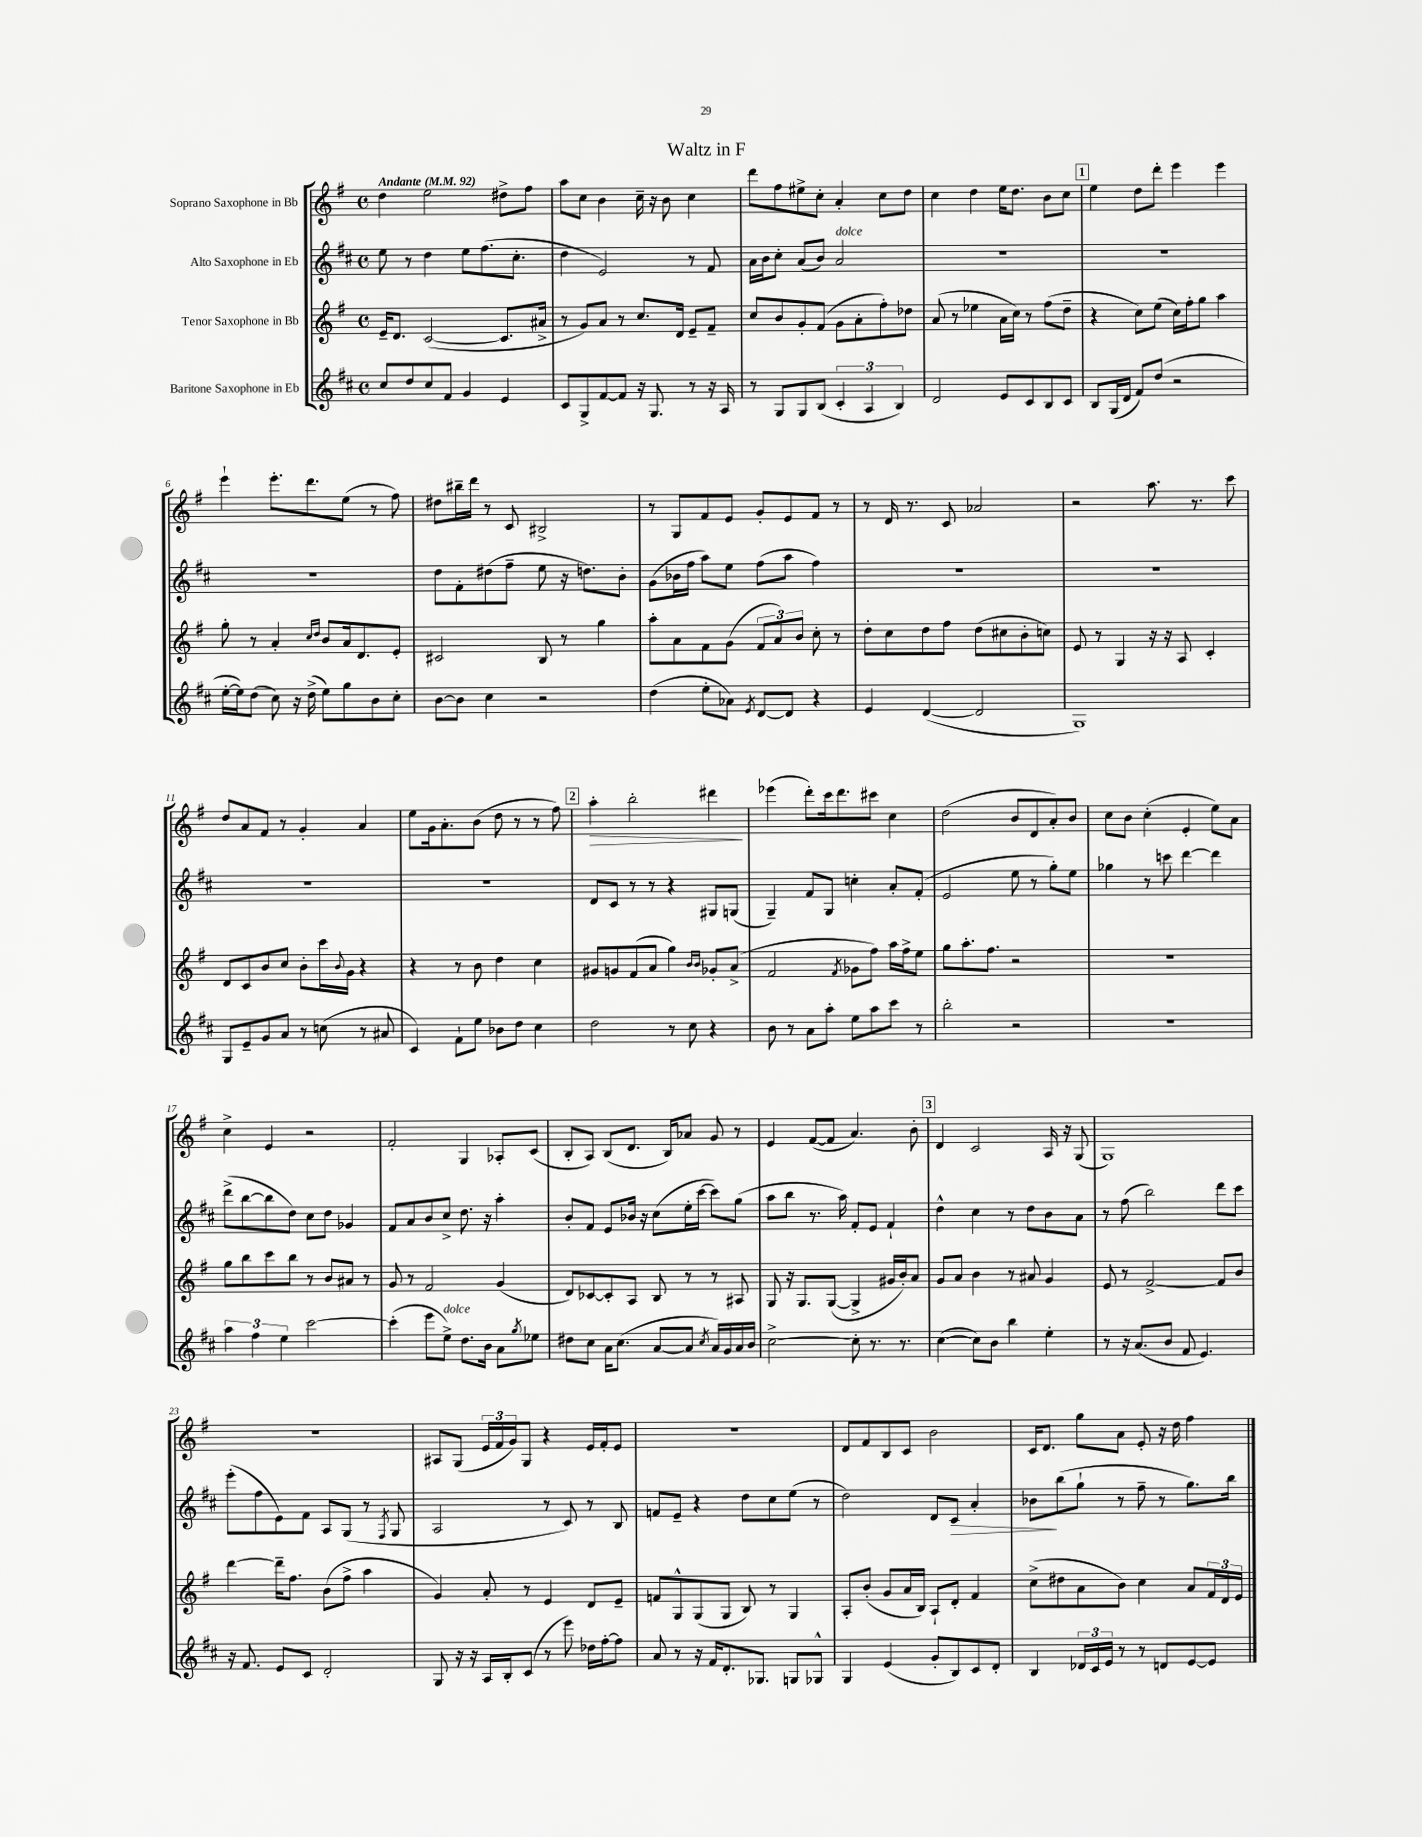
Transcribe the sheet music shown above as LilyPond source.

\header { title = "Waltz in F" }
<<
\new StaffGroup <<
\new Staff = "s0" \with { instrumentName = "Soprano Saxophone in Bb" } {
    \clef treble \key g \major \defaultTimeSignature \time 4/4 \tempo "Andante" 4 = 92
    d''4 e''2 dis''8-> fis''8 |
    a''8 c''8 b'4 c''16-- r16 b'8 c''4 |
    d'''8 fis''8 eis''8-> c''8-. a'4-. c''8 d''8 |
    c''4 d''4 e''16 d''8. b'8 c''8 |
    \mark \markup { \box "1" } e''4 d''8 d'''8-. e'''4 e'''4 |
    e'''4-! e'''8.-. d'''8. e''8( r8 fis''8) |
    dis''8 bis''16-- d'''16 r8 c'8 bis2-> |
    r8 g8 fis'8 e'8 g'8-. e'8 fis'8 r8 |
    r8 d'16 r8. c'8 aes'2 |
    r2 a''8. r8. c'''8 |
    d''8 a'8 fis'8 r8 g'4-. a'4 |
    e''8 g'16 a'8.-. b'8( d''8 r8 r8 fis''8) |
    \mark \markup { \box "2" } a''4-.\> b''2-. dis'''4\! |
    ees'''4( d'''8-.) c'''16 d'''8. cis'''8 c''4 |
    d''2( b'8 d'8 a'8-.) b'8 |
    c''8 b'8 c''4-.( e'4-. e''8) a'8 |
    c''4-> e'4 r2 |
    fis'2-. g4 aes8-. c'8( |
    b8-. a8) b8( d'8. b16) aes'8 g'8 r8 |
    e'4 fis'8~( fis'8 a'4.) b'8-. |
    \mark \markup { \box "3" } d'4 c'2 a16 r16 g8( |
    g1) |
    r1 |
    ais8 g8( \tuplet 3/2 { e'16 fis'16 g'16) } g8 r4 e'16 fis'16-. e'8 |
    R1 |
    d'8 fis'8 b8 c'8 b'2 |
    c'16 d'8. g''8 a'8 e'8-. r16 d''16 fis''4 \bar "|." |
}
\new Staff = "s1" \with { instrumentName = "Alto Saxophone in Eb" } {
    \clef treble \key d \major \defaultTimeSignature \time 4/4
    e''8 r8 d''4 e''8 fis''8.( cis''8.-. |
    d''4 e'2) r8 fis'8 |
    a'16 b'16 cis''8-. a'8( b'8) a'2^\markup { \italic "dolce" } |
    R1 |
    \mark \markup { \box "1" } R1 |
    R1 |
    d''8 fis'8-. dis''8( fis''8-- e''8 r16 d''8.) b'8-. |
    g'8( bes'16 fis''16 a''8) e''8 fis''8( a''8 fis''4) |
    R1 |
    R1 |
    R1 |
    R1 |
    \mark \markup { \box "2" } d'8 cis'8 r8 r8 r4 gis8 g8( |
    g4--) fis'8 g8 c''4-. a'8-. fis'8-.( |
    e'2 e''8 r8 g''8-.) e''8 |
    ges''4 r8 c'''8 d'''4~ d'''4 |
    d'''8->( b''8~ b''8 d''8) cis''8 d''8 ges'4 |
    fis'8 a'8 b'8 cis''8-> d''8. r16 a''4-. |
    b'8-. fis'8 e'8 bes'16 r16 cis''8( e''16-. cis'''16~ cis'''8) g''8( |
    a''8 b''8 r8. a''16) fis'8-. e'8 fis'4-! |
    \mark \markup { \box "3" } d''4-^ cis''4 r8 d''8 b'8 a'8 |
    r8 fis''8( b''2) d'''8 cis'''8 |
    e'''8-.( fis''8 e'8) fis'8 a8 g8( r8 \acciaccatura { fis8 } g8 |
    a2 r8 cis'8) r8 b8 |
    f'8 e'8-- r4 d''8 cis''8 e''8( r8 |
    d''2) d'8 cis'8\> a'4-. |
    bes'8\! b''8( g''8-! r8 fis''8-- r8 g''8.) b''16 \bar "|." |
}
\new Staff = "s2" \with { instrumentName = "Tenor Saxophone in Bb" } {
    \clef treble \key g \major \defaultTimeSignature \time 4/4
    e'16-- d'8. c'2~( c'8. ais'16-> |
    r8 g'8) a'8 r8 c''8. d'16 e'8-- fis'8-- |
    c''8 b'8 g'8-. fis'8( g'8 a'8-. fis''8-.) des''8 |
    a'8( r8 ees''4 a'16 c''16) r8 fis''8( d''8-- |
    \mark \markup { \box "1" } r4 c''8) e''8( c''16) fis''16-. g''8 a''4 |
    g''8-. r8 a'4-. \grace { c''16 d''16 } b'8 a'16 d'8. e'8-. |
    cis'2 b8 r8 g''4 |
    a''8-. a'8 fis'8 g'8( \tuplet 3/2 { fis'8 a'8) b'8 } c''8-. r8 |
    d''8-. c''8 d''8 fis''8 d''8( cis''8 b'8-. c''8) |
    e'8 r8 g4 r16 r16 a8 c'4-. |
    d'8 c'8 b'8 c''8 b'8-. c'''16 \appoggiatura { b'8 } g'16 r4 |
    r4 r8 b'8 d''4 c''4 |
    \mark \markup { \box "2" } gis'8 g'8 fis'8( a'8 g''4) \grace { b'16 b'16 } ges'8-. a'8->( |
    fis'2 \acciaccatura { fis'8 } ges'8 fis''8) a''16 fis''16-> e''8 |
    g''8 a''8.-. fis''8. r2 |
    r1 |
    g''8 b''8 c'''8 b''8 r8 b'8 ais'8 r8 |
    g'8 r8 fis'2 g'4( |
    d'8) ces'8~ ces'8-. a8 b8 r8 r8 ais8 |
    g8 r16 g8. g8~( g4-> gis'16 b'16-.) a'8 |
    \mark \markup { \box "3" } g'8 a'8 b'4 r8 ais'8 g'4 |
    e'8 r8 fis'2~-> fis'8 b'8 |
    d'''4~ d'''16-- fis''8. b'8( fis''8-> a''4 |
    g'4) a'8-. r8 e'4 d'8 e'8-- |
    f'8 g8-^ g8( g8 b8) r8 g4 |
    a8-. b'8-.( g'8 a'16 b16) a8-! d'8-. fis'4 |
    c''8->( dis''8 a'8 b'8) c''4 a'8 \tuplet 3/2 { fis'16 d'16 e'16 } \bar "|." |
}
\new Staff = "s3" \with { instrumentName = "Baritone Saxophone in Eb" } {
    \clef treble \key d \major \defaultTimeSignature \time 4/4
    cis''8 d''8 cis''8 fis'8 g'4 e'4 |
    cis'8 g8-> fis'8~ fis'8 r16 g8. r8 r16 a16 |
    r8 g8 g8 b8( \tuplet 3/2 { cis'4-. a4 b4) } |
    d'2 e'8 cis'8 b8 cis'8 |
    \mark \markup { \box "1" } b8 g16( d'16 fis'8) d''8( r2 |
    e''16~-. e''16) d''8( cis''8) r16 d''16->( e''8) g''8 b'8 cis''8-. |
    b'8~ b'8 cis''4 r2 |
    d''4( e''8-. aes'8) \acciaccatura { e'8 } d'8~ d'8 r4 |
    e'4 d'4~( d'2 |
    g1) |
    g8 e'8-- g'8 a'8 r8 c''8( r8 ais'8 |
    cis'4) fis'8-! e''8 bes'8 d''8 cis''4 |
    \mark \markup { \box "2" } d''2 r8 cis''8 r4 |
    b'8 r8 a'8 a''8-. e''8 a''8 cis'''8 r8 |
    b''2-. r2 |
    R1 |
    \tuplet 3/2 { a''4 fis''4 e''4 } cis'''2~ |
    cis'''4-.( e'''8 e''8->^\markup { \italic "dolce" }) d''8. b'16 a'8 \acciaccatura { g''8 } ees''8 |
    dis''8 cis''8 a'16 cis''8.( a'8~ a'8 \acciaccatura { cis''8 } a'16) g'16 a'16 b'16 |
    cis''2~-> cis''8-. r8. r8. |
    \mark \markup { \box "3" } cis''4~( cis''8) b'8 b''4 e''4-. |
    r8 r16 a'8.( b'8 fis'8 e'4.) |
    r16 fis'8. e'8 cis'8 d'2-. |
    g8 r16 r16 a16 b16-. cis'8( r8 e'''8) des''16 fis''16~-. fis''8 |
    a'8 r8 r16 fis'16 d'8.-. ges8. g8 ges8-^ |
    g4 e'4( g'8-. b8) cis'8 d'8-. |
    b4 \tuplet 3/2 { des'16 cis'16 e'16 } r8 r8 d'8 e'8~ e'8 \bar "|." |
}
>>
>>
